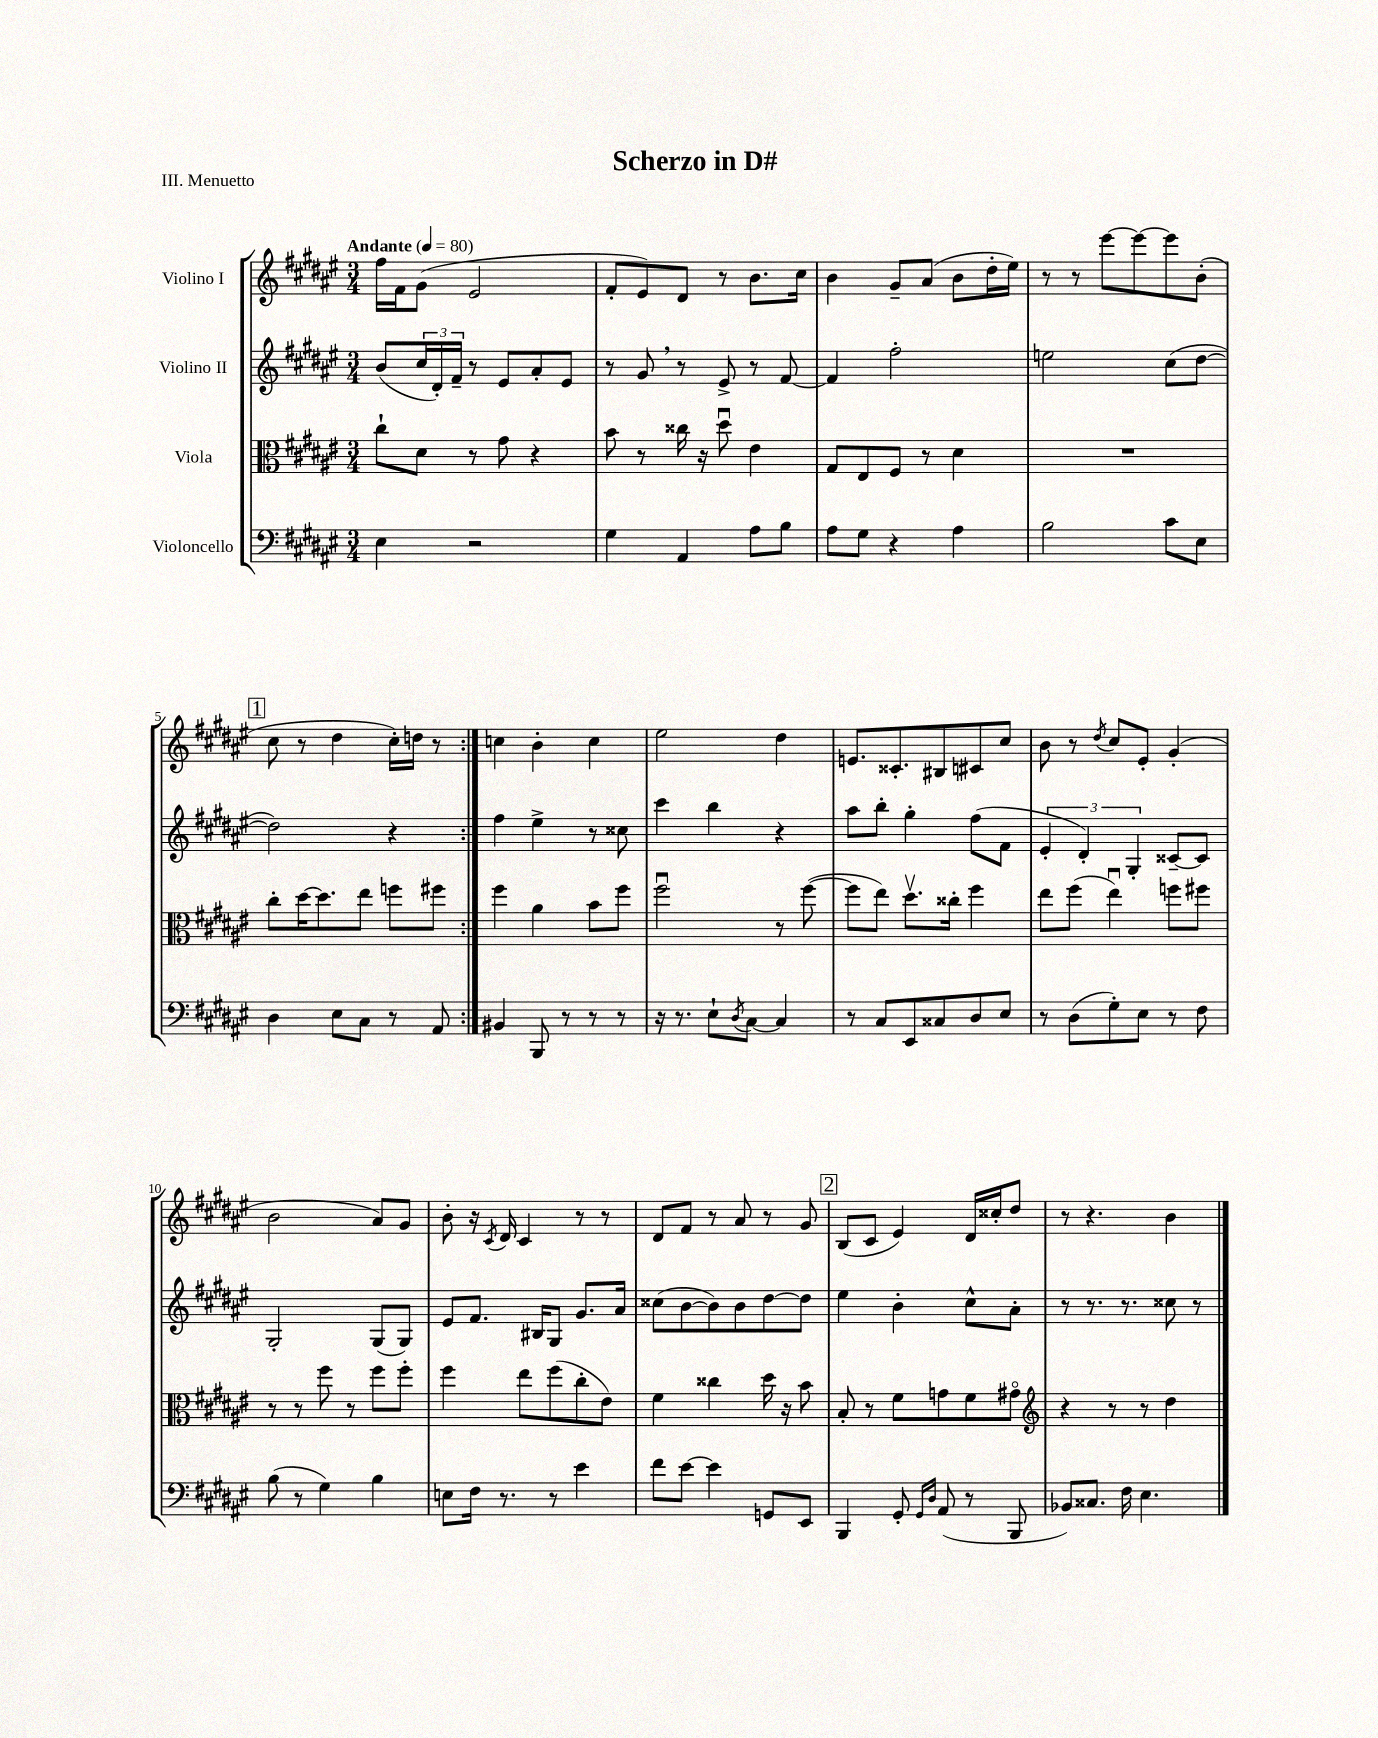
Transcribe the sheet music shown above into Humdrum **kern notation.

**kern	**kern	**kern	**kern
*staff4	*staff3	*staff2	*staff1
*clefF4	*clefC3	*clefG2	*clefG2
*k[f#c#g#d#a#e#]	*k[f#c#g#d#a#e#]	*k[f#c#g#d#a#e#]	*k[f#c#g#d#a#e#]
*M3/4	*M3/4	*M3/4	*M3/4
*MM80	*MM80	*MM80	*MM80
4E#	8cc#`	(8b	16ff#
.	.	.	16f#
.	8d#	24cc#	(8g#
.	.	24d#')	.
.	.	24f#~	.
2r	8r	8r	2e#
.	8g#	8e#	.
.	4r	8a#'	.
.	.	8e#	.
=	=	=	=
4G#	8b	8r	8f#'
.	8r	8g#	8e#)
4AA#	16cc##	8r	8d#
.	16r	.	.
.	8dd#u	8e#^	8r
8A#	4e#	8r	8.b
8B	.	[8f#	.
.	.	.	16cc#
=	=	=	=
8A#	8G#	4f#]	4b
8G#	8E#	.	.
4r	8F#	2ff#'	8g#~
.	8r	.	(8a#
4A#	4d#	.	8b
.	.	.	16dd#'
.	.	.	16ee#)
=	=	=	=
2B	2.r	2ee	8r
.	.	.	8r
.	.	.	[8eee#
.	.	.	8eee#_
8c#	.	(8cc#	8eee#]
8E#	.	[8dd#	(8b'
=	=	=	=
4D#	8cc#'	2dd#])	8cc#
.	[16dd#	.	8r
.	8.dd#]	.	.
8E#	.	.	4dd#
8C#	8ee#	.	.
8r	8ff	4r	16cc#')
.	.	.	16dd
8AA#	8ff#	.	8r
=:|!	=:|!	=:|!	=:|!
4BB#	4ff#	4ff#	4cc
8BBB	4a#	4ee#^	4b'
8r	.	.	.
8r	8b	8r	4cc
8r	8ff#	8cc##	.
=	=	=	=
16r	2ff#u	4ccc#	2ee#
8.r	.	.	.
8E#`	.	4bb	.
8qD#	.	.	.
[8C#	.	.	.
4C#]	8r	4r	4dd#
.	([8ff#	.	.
=	=	=	=
8r	8ff#]	8aa#	8.e
8C#	8ee#)	8bb'	.
.	.	.	8.c##'
8EE#	8.dd#v	4gg#'	.
8C##	.	.	8B#
.	16cc##'	.	.
8D#	4ff#	(8ff#	8c#
8E#	.	8f#	8cc#
=	=	=	=
8r	8ee#	6e#'	8b
(8D#	(8ff#	.	8r
.	.	6d#')	.
.	.	.	8qdd#
8G#')	4ee#u)	.	8cc#
.	.	6G#'	.
8E#	.	.	8e#'
8r	8ff	[8c##~	(4g#'
8F#	8ff#	8c##]	.
=	=	=	=
(8B	8r	2G#'	2b
8r	8r	.	.
4G#)	8ff#	.	.
.	8r	.	.
4B	8ff#	(8G#	8a#)
.	8ff#'	8G#)	8g#
=	=	=	=
8E	4ff#	8e#	8b'
16F#	.	8.f#	16r
.	.	.	8qc#
8.r	.	.	16d#
.	8ee#	.	4c#
.	.	16B#	.
8r	(8ff#	8G#	.
4e#	8cc#'	8.g#	8r
.	8e#)	.	8r
.	.	16a#	.
=	=	=	=
8f#	4f#	(8cc##	8d#
[8e#	.	[8b	8f#
4e#]	4cc##	8b])	8r
.	.	8b	8a#
8GG	16dd#	[8dd#	8r
.	16r	.	.
8EE#	8b	8dd#]	8g#
=	=	=	=
4BBB	8B'	4ee#	(8B
.	8r	.	8c#
8GG#'	8f#	4b'	4e#)
16qqGG#	.	.	.
16qqD#	.	.	.
(8AA#	8g	.	.
8r	8f#	8cc#^^	16d#
.	.	.	16cc##'
8BBB	8g#o	8a#'	8dd#
=	=	=	=
*	*clefG2	*	*
8BB-)	4r	8r	8r
8.C##	.	8.r	4.r
.	8r	.	.
16F#	.	8.r	.
4.E#	8r	.	.
.	4dd#	8cc##	4b
.	.	8r	.
==	==	==	==
*-	*-	*-	*-
